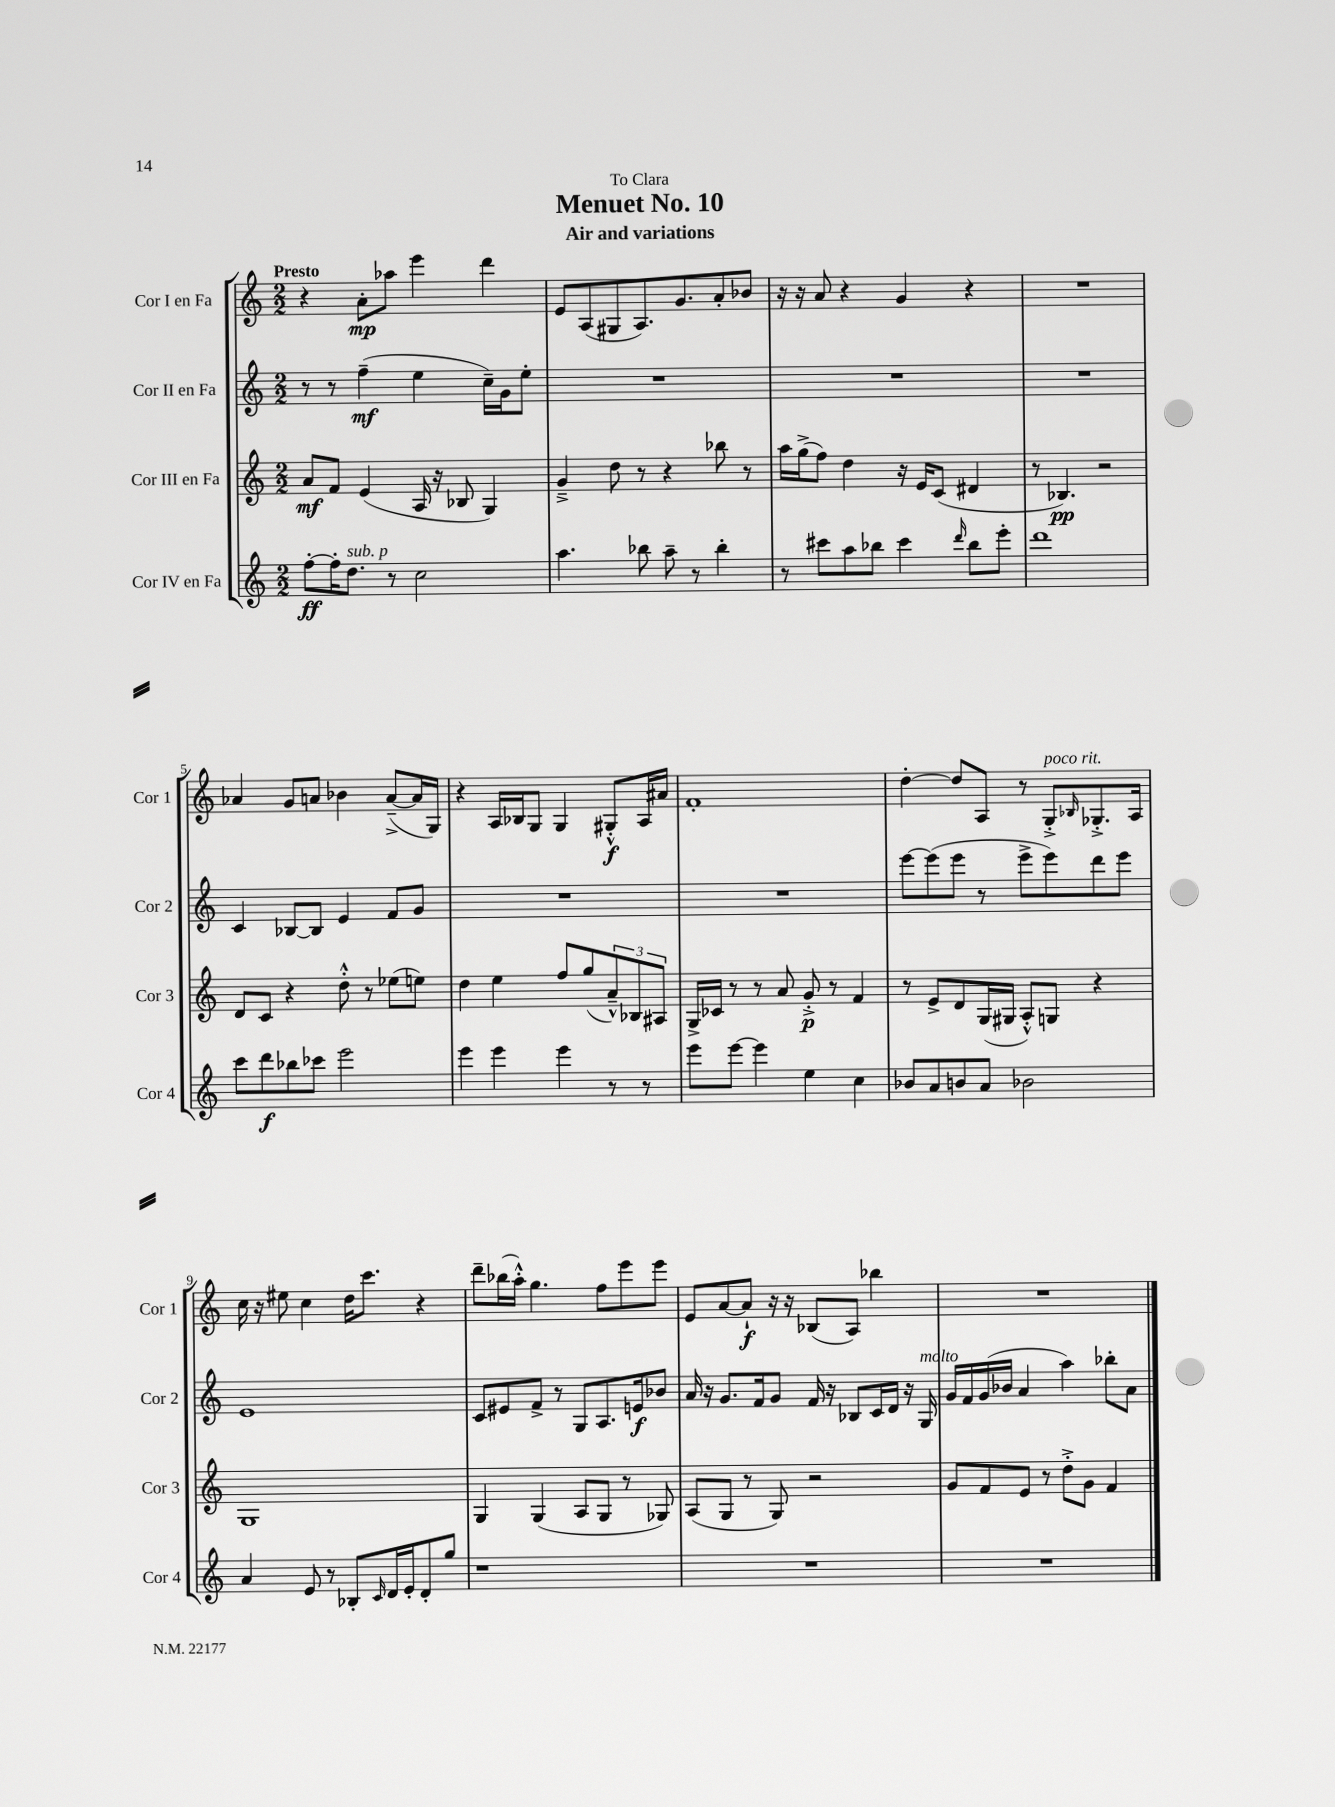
\header { title = "Menuet No. 10" subtitle = "Air and variations" dedication = "To Clara" }
<<
\new StaffGroup <<
\new Staff = "s0" \with { instrumentName = "Cor I en Fa" shortInstrumentName = "Cor 1" } {
    \clef treble \key c \major \numericTimeSignature \time 2/2 \tempo "Presto"
    r4 a'8-.\mp aes''8 e'''4 d'''4 |
    e'8 a8( gis8 a8.) g'8. a'8-. bes'8 |
    r16 r16 a'8 r4 g'4 r4 |
    R1 |
    aes'4 g'8 a'8 bes'4 a'8~--->( a'16 g16) |
    r4 a16 bes16 g8 g4 gis8-.-^\f a16 ais'16 |
    f'1-. |
    d''4~-. d''8 a8 r8 g8-.->^\markup { \italic "poco rit." } \grace { bes16 } ges8.-.-> a16 |
    c''16 r16 eis''8 c''4 d''16 c'''8. r4 |
    d'''8-- bes''16( a''16-.-^) g''4. f''8 e'''8 e'''8 |
    e'8 a'8~ a'8-!\f r16 r16 bes8( a8) bes''4 |
    R1 \bar "|." |
}
\new Staff = "s1" \with { instrumentName = "Cor II en Fa" shortInstrumentName = "Cor 2" } {
    \clef treble \key c \major \numericTimeSignature \time 2/2
    r8 r8 f''4--\mf( e''4 c''16--) g'16 e''8-. |
    R1 |
    R1 |
    R1 |
    c'4 bes8~ bes8 e'4 f'8 g'8 |
    R1 |
    R1 |
    e'''8~ e'''8( e'''8 r8 e'''8-> e'''8) d'''8 e'''8 |
    e'1 |
    c'8 eis'8 f'8-> r8 g8 a8. e'16\f bes'8 |
    a'16 r16 g'8. f'16 g'8 f'16 r16 bes8 c'16 d'16 r16 g16^\markup { \italic "molto" } |
    g'16 f'16 g'16( bes'16 a'4 a''4) bes''8-. a'8 \bar "|." |
}
\new Staff = "s2" \with { instrumentName = "Cor III en Fa" shortInstrumentName = "Cor 3" } {
    \clef treble \key c \major \numericTimeSignature \time 2/2
    a'8\mf f'8 e'4( a16 r16 bes8 g4) |
    g'4---> d''8 r8 r4 bes''8 r8 |
    a''16 g''16->( f''8) d''4 r16 e'16 c'8( dis'4 |
    r8 bes4.\pp) r2 |
    d'8 c'8 r4 d''8-.-^ r8 ees''8( e''8) |
    d''4 e''4 f''8 g''8( \tuplet 3/2 { a'8---^) bes8 ais8 } |
    g16-> ces'16 r8 r8 a'8 g'8-.->\p r8 f'4 |
    r8 e'8-> d'8 g16( gis16 a8-.-^) g8 r4 |
    g1 |
    g4 g4( a8 g8 r8 ges8) |
    a8( g8 r8 g8) r2 |
    g'8 f'8 e'8 r8 d''8-.-> g'8 f'4 \bar "|." |
}
\new Staff = "s3" \with { instrumentName = "Cor IV en Fa" shortInstrumentName = "Cor 4" } {
    \clef treble \key c \major \numericTimeSignature \time 2/2
    f''8~-.\ff f''16-. d''8.^\markup { \italic "sub. p" } r8 c''2 |
    a''4. bes''8 a''8-- r8 bes''4-. |
    r8 cis'''8 a''8 bes''8 cis'''4 \grace { d'''16 } bes''8 e'''8-. |
    d'''1 |
    c'''8 d'''8\f bes''8 ces'''8 e'''2 |
    e'''4 e'''4 e'''4 r8 r8 |
    e'''8 e'''8~ e'''4 e''4 c''4 |
    bes'8 a'8 b'8 a'8 bes'2 |
    a'4 e'8 r8 bes8-. \grace { c'16 } d'16 e'16-. d'8-. g''8 |
    r1 |
    R1 |
    R1 \bar "|." |
}
>>
>>
